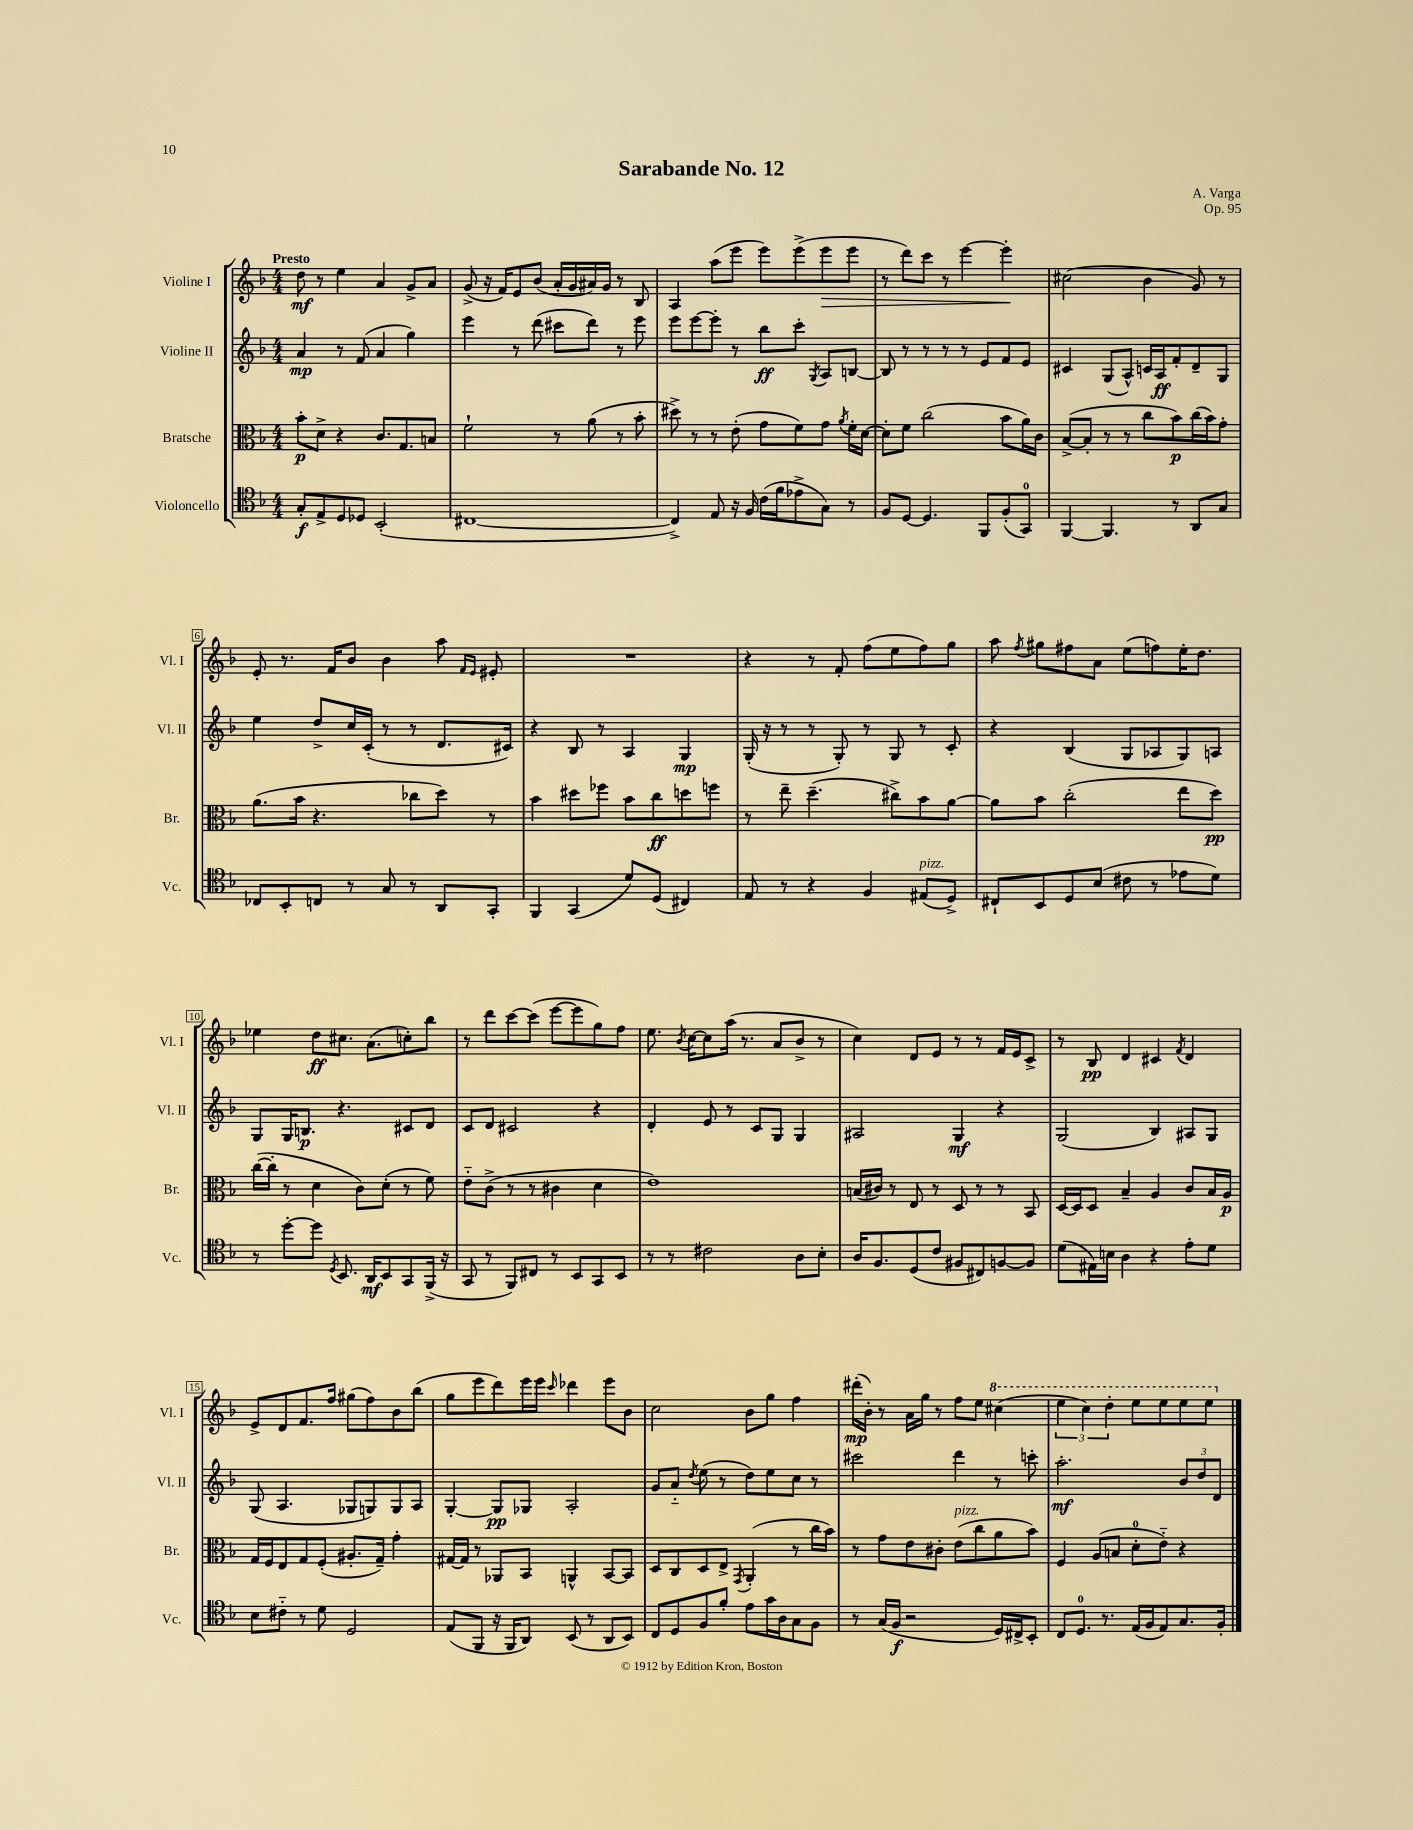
\header { title = "Sarabande No. 12" composer = "A. Varga" opus = "Op. 95" }
<<
\new StaffGroup <<
\new Staff = "s0" \with { instrumentName = "Violine I" shortInstrumentName = "Vl. I" } {
    \clef treble \key f \major \numericTimeSignature \time 4/4 \tempo "Presto"
    \autoBeamOff d''8\mf r8 e''4 a'4 g'8[-> a'8] |
    g'8->( r16 f'16[) e'8 bes'8]( a'16[-. g'16 ais'16) g'16] r8 bes8 |
    a4 a''8[( e'''8] e'''8[) e'''8->( e'''8\> e'''8] |
    r8 d'''8[) c'''8] r8 e'''4~ e'''4-.\! |
    cis''2( bes'4 g'8) r8 |
    e'8-. r8. f'16[ bes'8] bes'4 a''8 \grace { f'16[ e'16] } eis'8-. |
    R1 |
    r4 r8 f'8-. f''8[( e''8 f''8) g''8] |
    a''8 \acciaccatura { f''8 } gis''8[ fis''8 a'8] e''8[( f''8) e''16-. d''8.] |
    ees''4 d''8[\ff cis''8.] a'8.[( c''8-.) bes''8] |
    r8 d'''8[ c'''8~ c'''8]( e'''8[~ e'''8 g''8) f''8] |
    e''8. \acciaccatura { bes'8 } c''16[~ c''8 a''16]( r8. a'8[ bes'8]-> r8 |
    c''4) d'8[ e'8] r8 r8 f'16[ e'16 c'8]-> |
    r8 bes8\pp d'4 cis'4 \acciaccatura { f'8 } d'4 |
    e'8[-> d'8 f'8. f''16] gis''8[( f''8) bes'8 bes''8]( |
    g''8[ e'''8 d'''8) e'''16 e'''16] \grace { c'''16 } des'''4 e'''8[ bes'8] |
    c''2 bes'8[ g''8] f''4 |
    dis'''16[-.\mp( bes'16]-.) r8 a'16[ g''16] r8 f''8[ e''8] \ottava #1 cis'''4( |
    \tuplet 3/2 { e'''4 c'''4) d'''4-. } e'''8[ e'''8 e'''8 e'''8] \ottava #0 \bar "|." |
}
\new Staff = "s1" \with { instrumentName = "Violine II" shortInstrumentName = "Vl. II" } {
    \clef treble \key f \major \numericTimeSignature \time 4/4
    \autoBeamOff a'4\mp r8 f'8( a'4 g''4) |
    e'''4 r8 d'''8( cis'''8[ d'''8]) r8 e'''8 |
    e'''8[ e'''8~ e'''8]-. r8 bes''8[\ff c'''8]-. \acciaccatura { g8 } a8[ b8]~ |
    b8 r8 r8 r8 r8 e'8[ f'8 e'8] |
    cis'4 g8[( a8]-^) c'16[ a16\ff f'8-. d'8-- g8] |
    e''4 d''8[-> c''16 c'16]-.( r8 r8 d'8.[ cis'16]) |
    r4 bes8 r8 a4 g4\mp |
    g16-.( r16 r8 r8 g8-.) r8 g8 r8 c'8-. |
    r4 bes4( g8[ aes8 g8) a8] |
    g8[ g16 b8.]\p r4. cis'8[ d'8] |
    c'8[ d'8] cis'2 r4 |
    d'4-. e'8 r8 c'8[ g8] g4 |
    ais2 g4\mf r4 |
    g2( bes4) ais8[ g8] |
    g8( a4. ges8[ g8) g8 a8] |
    g4~-. g8[\pp ges8] a2-. |
    g'8[ a'8]-_ \acciaccatura { d''8 } e''8( r8 d''8[) e''8 c''8] r8 |
    cis'''2 d'''4 r8 c'''8-. |
    a''2.-.\mf \tuplet 3/2 { bes'8[ d''8 d'8] } \bar "|." |
}
\new Staff = "s2" \with { instrumentName = "Bratsche" shortInstrumentName = "Br." } {
    \clef alto \key f \major \numericTimeSignature \time 4/4
    \autoBeamOff bes'8[-.\p d'8]-> r4 c'8.[ g8. b8] |
    f'2-! r8 a'8( r8 bes'8-. |
    dis''8->) r8 r8 e'8-.( g'8[ f'8) g'8] \acciaccatura { a'8 } f'16[-. d'16]~ |
    d'8[-. f'8] c''2( bes'8[ a'16) c'16] |
    bes8[~->( bes8]-. r8 r8 c''8[ bes'8\p) c''16( bes'16) g'8]-. |
    a'8.[( bes'16] r4. ces''8[ d''8]) r8 |
    bes'4 dis''8[ fes''8] bes'8[ c''8\ff d''8 f''8] |
    r8 e''8-- d''4.--( cis''8[->) bes'8 a'8]~ |
    a'8[ bes'8] c''2-.( e''8[ d''8]\pp) |
    c''16[~( c''16]-. r8 d'4 c'8[) d'8]-.( r8 f'8) |
    e'8[-_ c'8]->( r8 r8 cis'4 d'4 |
    e'1) |
    b16[( cis'16]) r8 e8 r8 d8 r8 r8 bes,8 |
    d16[~ d16 d8] bes4-- a4 c'8[ bes16 a16]\p |
    g16[ f16 e8 g8 f8]-.( ais8.[-. g16]--) g'4-. |
    gis16[~ gis16] r8 aes,8[ bes,8] a,4-^ bes,8[~ bes,8] |
    d8[ c8 d8 e8]-> \acciaccatura { g,8 } a,4-.( r8 c''16[ bes'16]) |
    r8 g'8[ e'8 cis'8]-. e'8[^\markup { \italic "pizz." }( c''8 a'8 bes'8]) |
    f4 a8[( b8] d'8[-0-. e'8]-_) r4 \bar "|." |
}
\new Staff = "s3" \with { instrumentName = "Violoncello" shortInstrumentName = "Vc." } {
    \clef tenor \key f \major \numericTimeSignature \time 4/4
    \autoBeamOff g8[-.\f e8-> d8 des8] bes,2-.( |
    cis1~ |
    cis4->) e8 r16 f16 c'16[( f'16 ees'8-> g8]) r8 |
    f8[ d8]~ d4. f,8[ f8-.( g,8]-0) |
    f,4~ f,4. r8 a,8[ g8] |
    ces8[ bes,8-. c8] r8 g8 r8 a,8[ g,8]-. |
    f,4 g,4( d'8[) d8]( cis4) |
    e8 r8 r4 f4 eis8[^\markup { \italic "pizz." }( d8]->) |
    cis8[-! bes,8 d8 bes8]( cis'8 r8 ees'8[ d'8]) |
    r8 d''8[~-. d''8] \acciaccatura { d8 } bes,8. a,16[\mf bes,8 g,8 f,16]->( r16 |
    g,8 r8 f,8[) cis8] r8 bes,8[ g,8 bes,8] |
    r8 r8 cis'2 a8[ bes8]-. |
    a16[ f8. d8( c'8] fis8[ cis8) f8~ f8] |
    d'8[( eis16) b16] a4 r4 e'8[-. d'8] |
    bes8[ cis'8]-_ r8 d'8 d2 |
    e8[( f,8] r16 f,16[ a,8]) bes,8( r8 a,8[ bes,8]) |
    c8[ d8 f8 f'8]-. e'8[ g'16 a16 g8 f8] |
    r8 g16[( f16]\f r2 d16[) cis16-> bes,8]-. |
    c8[ d8.]-0 r8. e16[( f16 e8) g8. f16]-. \bar "|." |
}
>>
>>
\layout { \context { \Score \override BarNumber.stencil = #(make-stencil-boxer 0.1 0.3 ly:text-interface::print) } }
